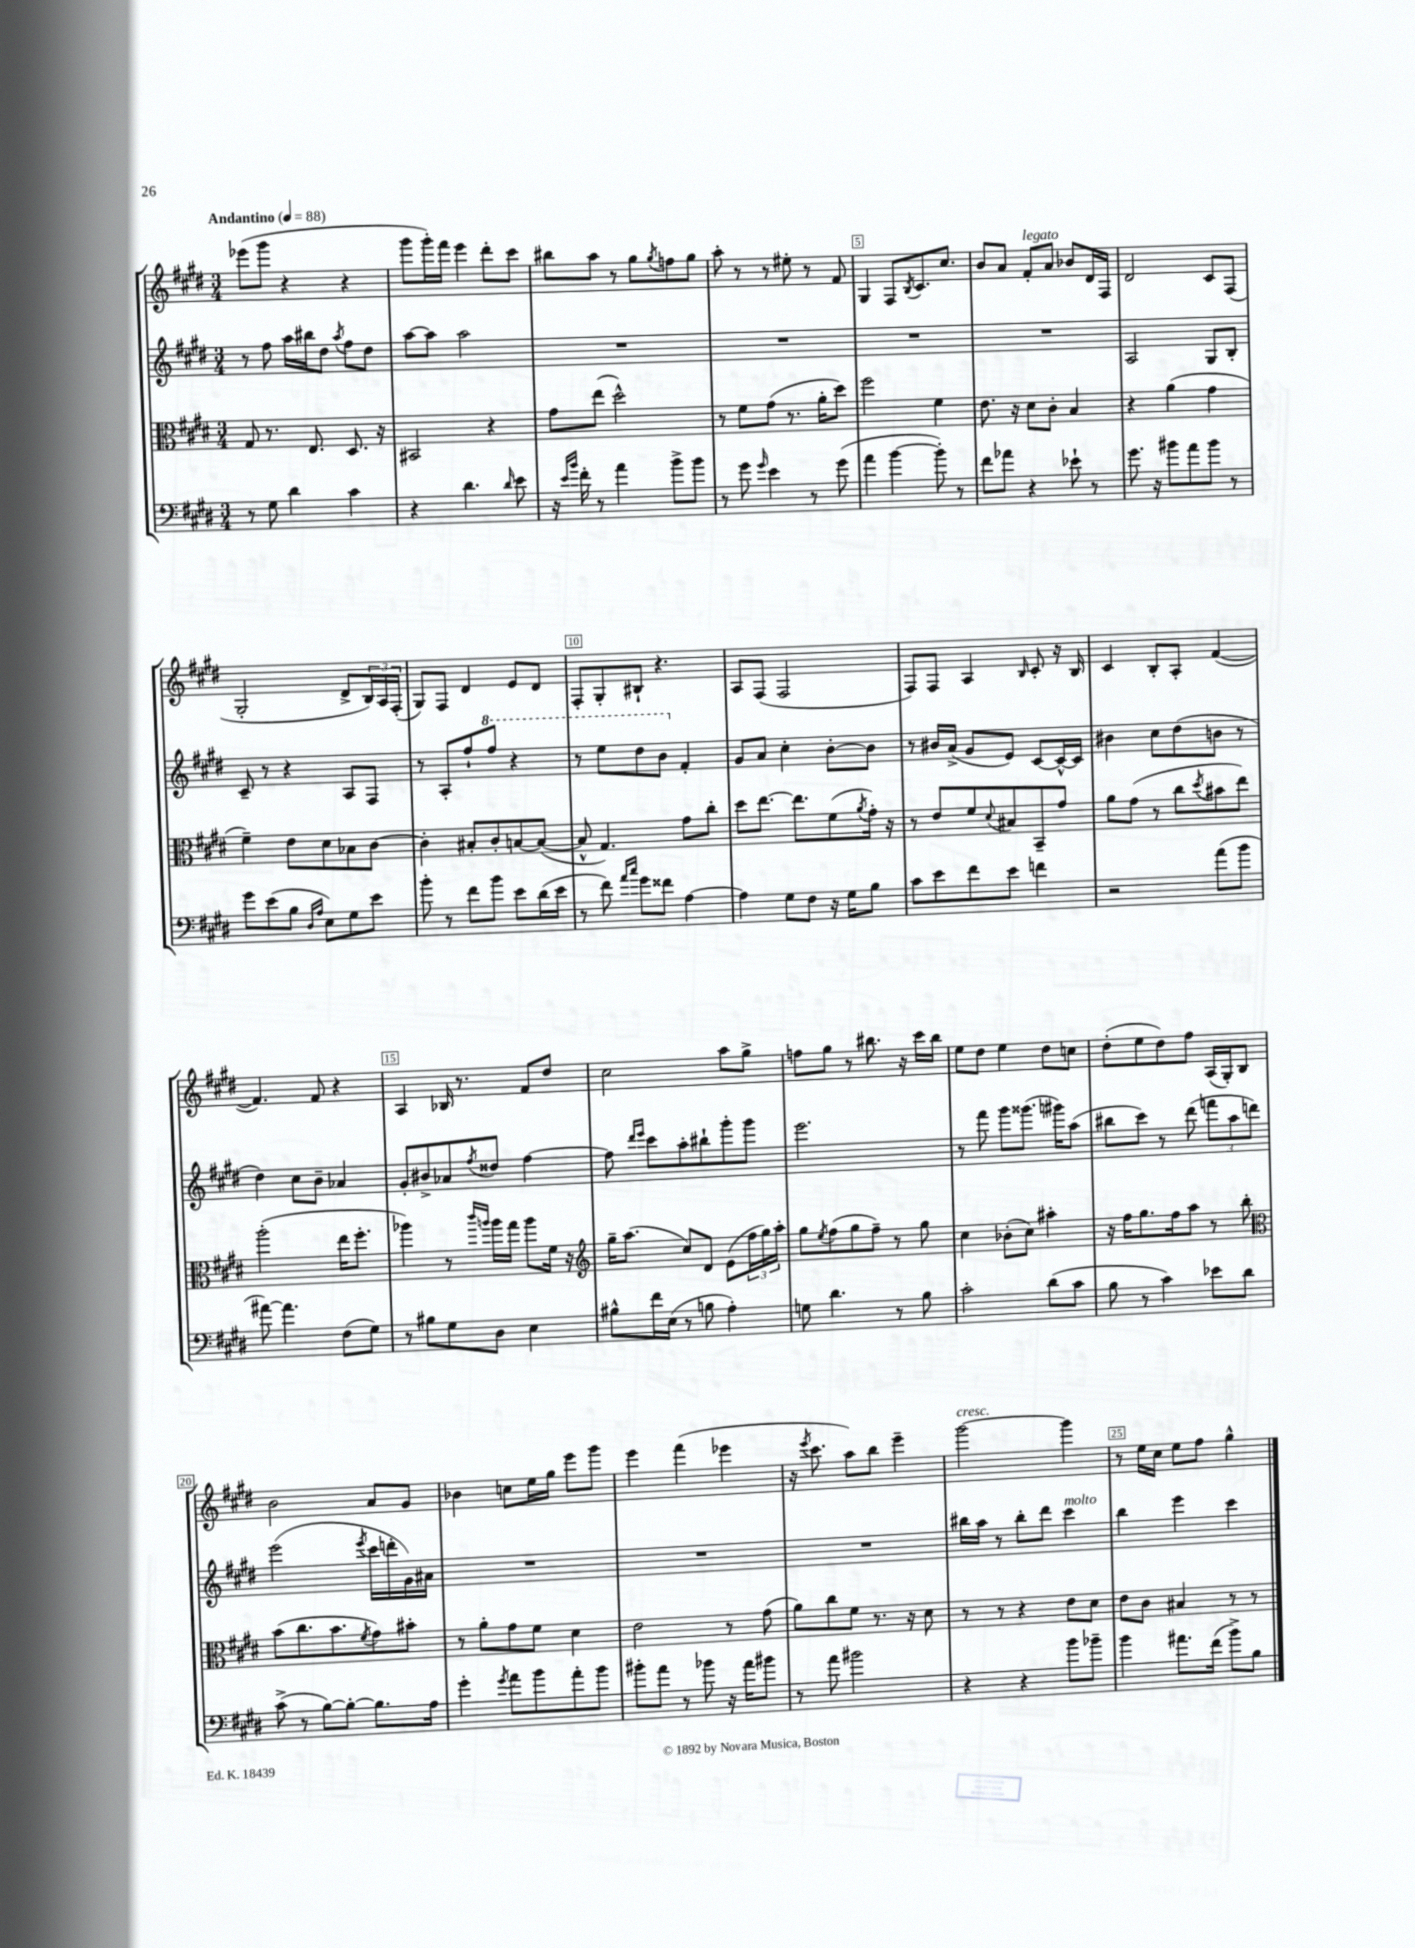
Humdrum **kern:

**kern	**kern	**kern	**kern
*staff4	*staff3	*staff2	*staff1
*clefF4	*clefC3	*clefG2	*clefG2
*k[f#c#g#d#]	*k[f#c#g#d#]	*k[f#c#g#d#]	*k[f#c#g#d#]
*M3/4	*M3/4	*M3/4	*M3/4
*MM88	*MM88	*MM88	*MM88
8r	8G#	8r	(8eee-
8G#	8.r	8ff#	8ggg#
4d#	.	16aa	4r
.	8.E	16bb#	.
.	.	8dd#	.
.	.	8qaa	.
4c#	8.D#	8ff#	4r
.	.	8dd#	.
.	16r	.	.
=	=	=	=
4r	2BB#	[8aa	8ggg#
.	.	8aa]	16ggg#')
.	.	.	16fff#
4.d#	.	2aa	4eee
.	4r	.	8ddd#'
16qqd#	.	.	.
8e	.	.	8ccc#
=	=	=	=
16r	8g#	2.r	8bb#
16qqe	.	.	.
16qqb	.	.	.
16f#'	.	.	.
8r	(8ee	.	8aa
4a	2dd#^^)	.	8r
.	.	.	8gg#
.	.	.	8qgg#
8b^	.	.	8ff
8b	.	.	8gg#
=	=	=	=
8r	8r	2.r	8aa'
8g#	8f#	.	8r
16qqg#	.	.	.
4e	(8g#	.	8r
.	8.r	.	8ee#'
8r	.	.	8r
.	16a'	.	.
(8g#	8dd#)	.	8f#
=	=	=	=
4a	2ff#	2.r	4G#
[4b	.	.	8F#
.	.	.	8qB
.	.	.	8.c#
8b'])	4f#	.	.
.	.	.	8.cc#
8r	.	.	.
=	=	=	=
8f#	8.e	2.r	8b
8a-	.	.	8a
.	16r	.	.
4r	8d#	.	8f#'
.	8c#'	.	8a
8e-`	4B	.	8b-
8r	.	.	16d#
.	.	.	16F#
=	=	=	=
8.g#	4r	2A	2d#
16r	.	.	.
8b#	(4a	.	.
8a	.	.	.
8b#	4g#	8G#	8c#
8r	.	8B'	(8F#
=	=	=	=
8g#	4f#~)	8c#~	2G#'
(8e	.	8r	.
8B	8e	4r	.
16qqD#	.	.	.
16qqA	.	.	.
8E)	8d#	.	.
8G#	8B-	8A	8d#^
8e	[8c#	8F#	24B)
.	.	.	24A
.	.	.	(24F#'
=	=	=	=
8b'	4c#']	8r	8G#)
8r	.	8A'	8F#
8f#	8B#'	8ff#`	4d#
8b	8c#'	8fff#	.
8e	[8B	4r	8e
(16d#	(8B_	.	8d#
16e	.	.	.
=	=	=	=
8r	8B^^]	8r	8F#'
8f#)	4.G#)	8eee	8G#'
16qqa	.	.	.
16qqcc#	.	.	.
8g#	.	8ddd#	8B#`
8f##	.	8bb	4.r
[4A	8g#	4f#'	.
.	8cc#'	.	.
=	=	=	=
4A]	8dd#	8g#	8A
.	[8.ee	8a	(8F#
8G#	.	4cc#'	2F#
.	8.ee]	.	.
8F#	.	.	.
16r	(8f#	[8b'	.
16G#	.	.	.
.	8qa	.	.
8B	16g#')	8b]	.
.	16r	.	.
=	=	=	=
8c#	8r	8r	8F#)
8e	8e	16b#	8F#
.	.	(16a^	.
8f#	8f#	8g#	4A
.	8qqd#	.	.
8e	8B#	8e)	.
.	.	.	16qqB
4f	8BB~	[8c#	8c#'
.	8g#	16c#^^_	16r
.	.	16c#]	16B
=	=	=	=
2r	8a	4b#	4c#
.	(8g#	.	.
.	8r	8cc#	8B'
.	8cc#	(8dd#	8A'
.	8qdd#	.	.
(8a	8b#	8b	([4f#
8b	8ee)	8r	.
=	=	=	=
[8a#)	(2aa'	4dd#)	4.f#])
4.a#]	.	.	.
.	.	8cc#	.
.	.	8b~	8f#
(8F#	16ee	4a-	4r
.	8.ff#'	.	.
8G#)	.	.	.
=	=	=	=
8r	4aa-)	8g#'	4A
8B#	.	8b#^	.
8G#	8r	8a-	16B-
.	.	.	8.r
.	16qqccc#	.	.
.	16qqaa	8qff#	.
8D#	16aa	8dd##	.
.	16gg#	.	.
4E	8aa	[4ff#	8f#
.	16f#	.	8dd#
.	16r	.	.
=	=	=	=
*	*clefG2	*	*
8B#^^	16gg#~	8ff#]	2cc#
.	(8.aa	.	.
.	.	16qqddd#	.
.	.	16qqeee	.
16f#	.	8ccc#	.
(16E	.	.	.
8r	8cc#)	8aa'	.
8B	8d#	8bb#`	.
4A')	(8e	8ggg#'	8aa
.	24ff#	8ggg#	8gg#^
.	24gg#)	.	.
.	24aa'	.	.
=	=	=	=
8G	8gg#	2.eee	8ff
.	8qee	.	.
4.d#	(8ff#	.	8gg#
.	8gg#	.	8r
.	8ff#~)	.	8.bb#
8r	8r	.	.
.	.	.	16r
8B	8gg#	.	16ccc#
.	.	.	16bb#
=	=	=	=
2c#'	4cc#	8r	8ee
.	.	8fff#	8dd#
.	(8b-'	8ggg#	4ee
.	8cc#)	(8.ggg##	.
(8d#	4aa#'	.	8dd#
.	.	16ggg#)	.
8c#	.	(8aa	8cc
=	=	=	=
8B	16r	8bb#	(8dd#'
.	16ff#	.	.
8r	8.gg#	8ccc#)	8ee
4c#)	.	8r	8dd#)
.	16ff#	.	.
.	8aa	(8ddd#	8ff#
8e-	8r	12fff	(16A
.	.	.	16G#')
.	.	12aa	.
8d#	8bb'	.	8B
.	.	12ddd)	.
=	=	=	=
*	*clefC3	*	*
(8c#^	(8b	(2eee	2b
8r	8.cc#	.	.
[8B)	.	.	.
.	8.b	.	.
8B'_	.	.	.
.	8qf#	8qeee	.
8.B]	8g#)	16ccc#	8a
.	.	16ddd'	.
.	8b#'	16g#)	8g#
16A	.	16a#	.
=	=	=	=
4g#'	8r	2.r	4b-
.	8a'	.	.
8qg#	.	.	.
8a	8g#	.	8cc
8b	8f#	.	16ee
.	.	.	16gg#
8a'	4d#	.	8eee
8b	.	.	8ggg#
=	=	=	=
8b#'	2e	2.r	4eee
8a	.	.	.
8r	.	.	(4fff#
8b-	.	.	.
16r	8r	.	4eee-
16a	.	.	.
8b#	(8g#	.	.
=	=	=	=
8r	8a)	2.r	16r
.	.	.	8qeee
.	.	.	8.ccc#
8a	8cc#	.	.
2b#	8f#	.	8aa)
.	8.r	.	8bb
.	.	.	4eee~
.	16r	.	.
.	8d#	.	.
=	=	=	=
4r	8r	16bb#	[2ggg#
.	.	16aa	.
.	8r	8r	.
4r	4r	8bb#'	.
.	.	8ddd#	.
8b	8e	4ccc#	4ggg#]
8b-~	8d#	.	.
=	=	=	=
4b	8e	4bb	8r
.	8c#	.	16ee
.	.	.	16cc#
8.a#	4B#	4eee	8ee
.	.	.	8ff#
(16f#	.	.	.
8b^)	8r	4ccc#	4gg#^^
8B	8r	.	.
==	==	==	==
*-	*-	*-	*-
